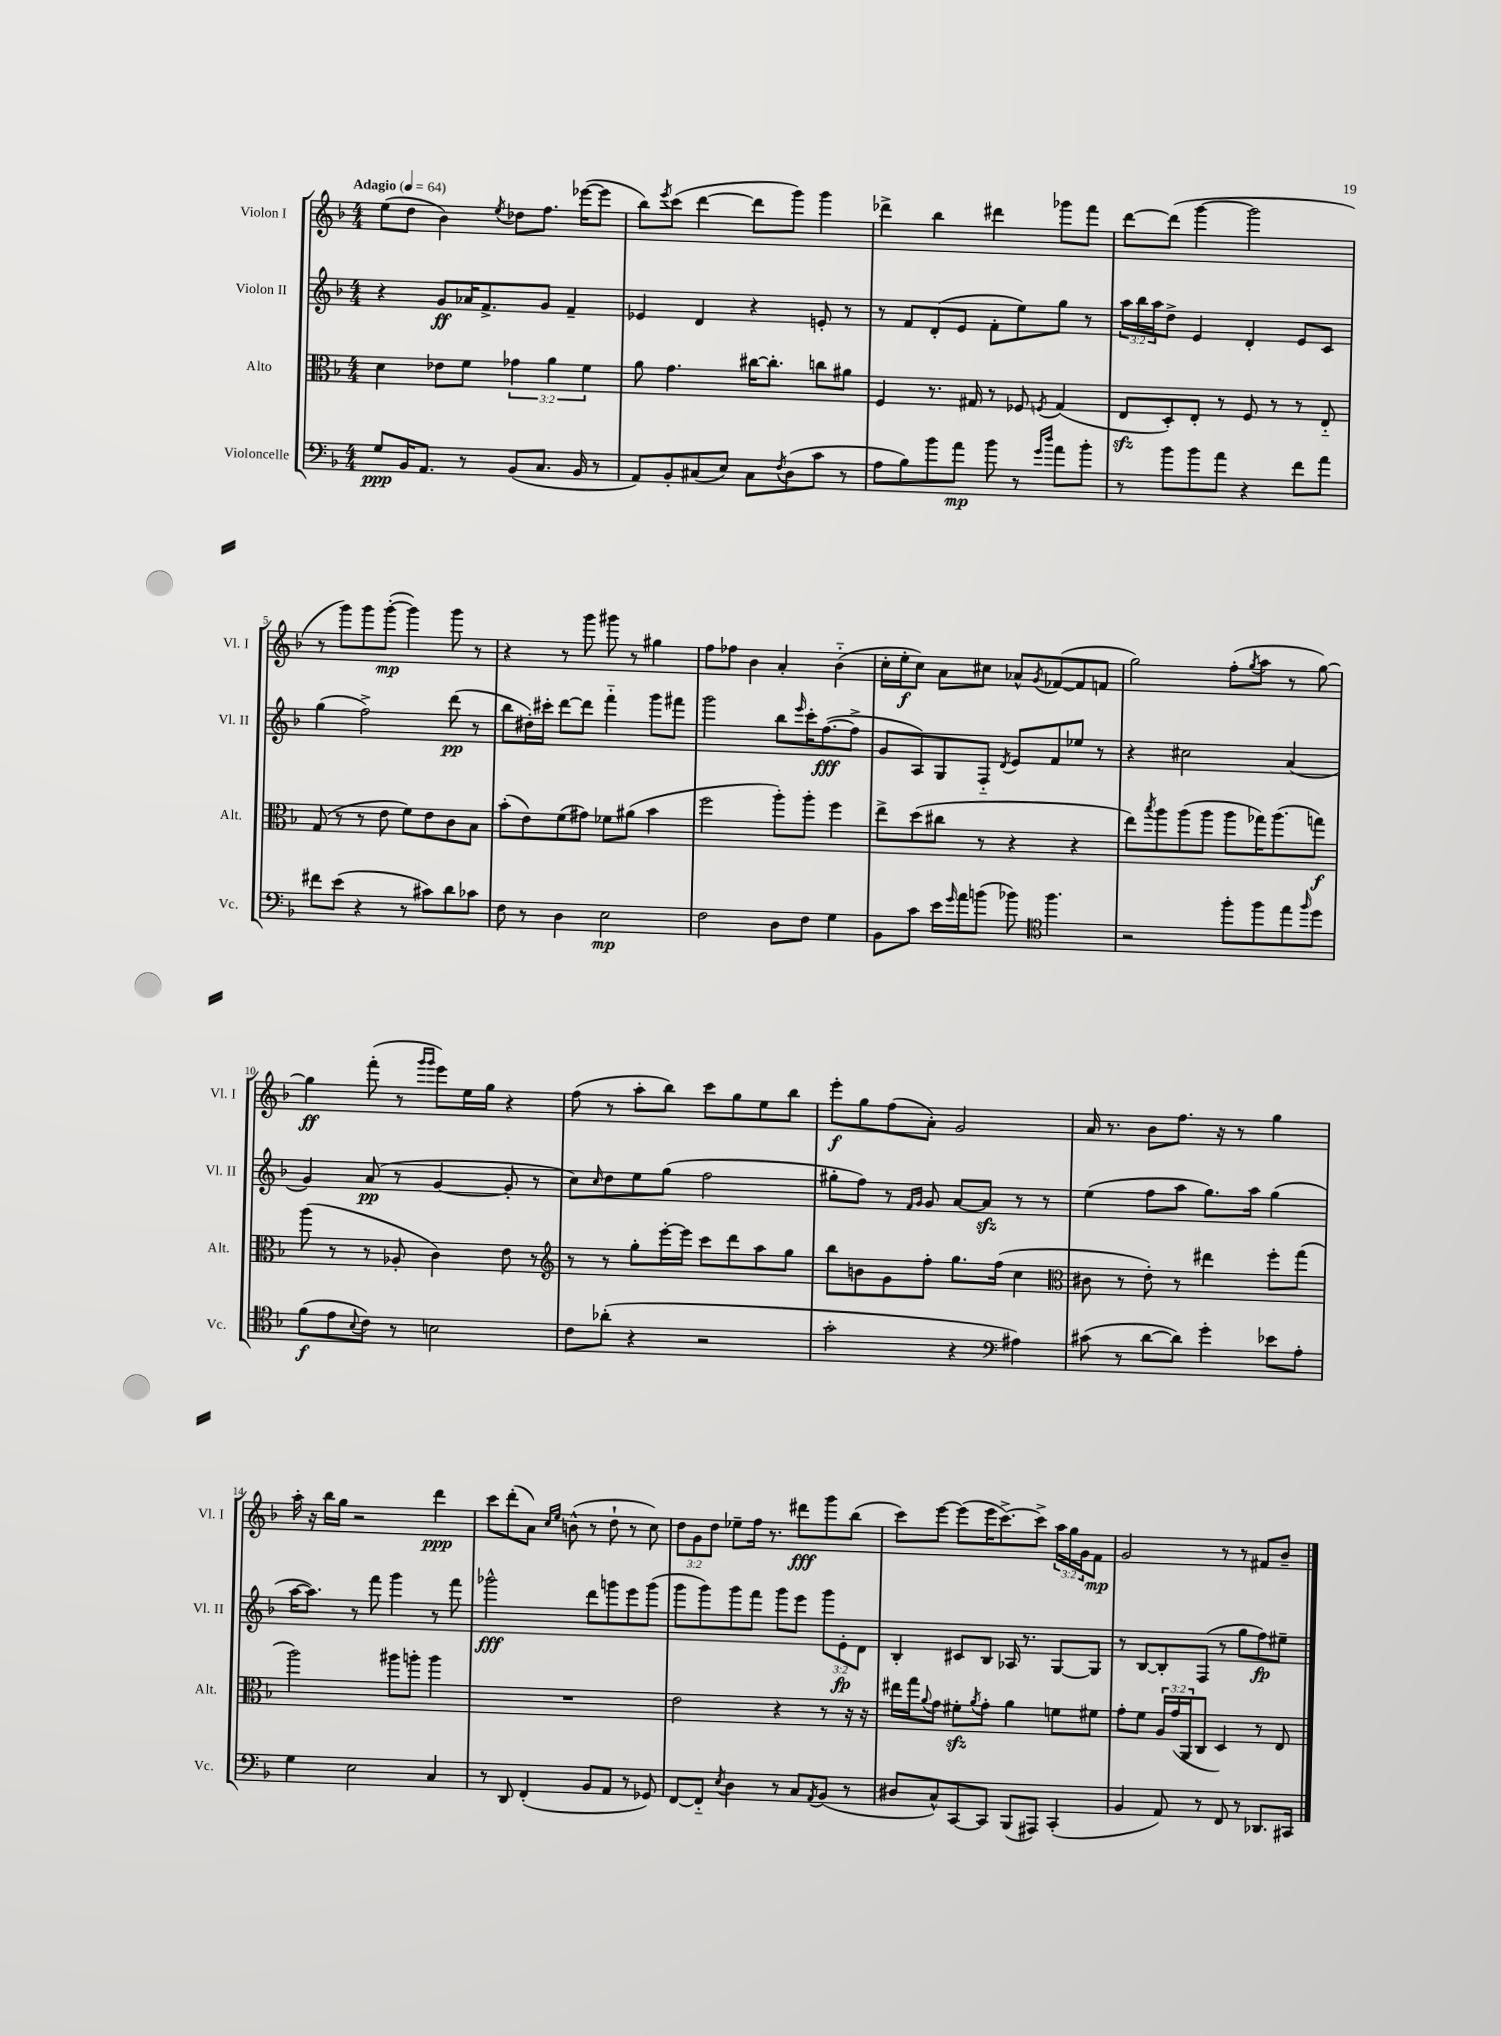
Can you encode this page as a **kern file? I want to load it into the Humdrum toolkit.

**kern	**dynam	**kern	**dynam	**kern	**dynam	**kern	**dynam
*part4	*part4	*part3	*part3	*part2	*part2	*part1	*part1
*staff4	*staff4	*staff3	*staff3	*staff2	*staff2	*staff1	*staff1
*I"Violoncelle	*	*I"Alto	*	*I"Violon II	*	*I"Violon I	*
*I'Vc.	*	*I'Alt.	*	*I'Vl. II	*	*I'Vl. I	*
*clefF4	*	*clefC3	*	*clefG2	*	*clefG2	*
*k[b-]	*	*k[b-]	*	*k[b-]	*	*k[b-]	*
*M4/4	*	*M4/4	*	*M4/4	*	*M4/4	*
*MM64	*	*MM64	*	*MM64	*	*MM64	*
=1	=1	=1	=1	=1	=1	=1	=1
!	!	!	!	!	!	!LO:TX:a:B:t=Adagio	!
8G/L	ppp	4d\	.	4r	.	(8ee\L	.
16BB-/K	.	.	.	.	.	8dd\J	.
8.AA/J	.	.	.	.	.	.	.
.	.	8e-X\L	.	8g/L	ff	4b-\)	.
8r	.	8f\J	.	16a-X/K	.	.	.
.	.	.	.	8.f^/	.	.	.
.	.	.	.	.	.	8qee/	.
(8BB-/L	.	6g-X\	.	.	.	8dd-X\L	.
8.C/J	.	.	.	8g/J	.	8.ff\J	.
.	.	6a\	.	.	.	.	.
.	.	.	.	4f~/	.	.	.
16BB-/	.	.	.	.	.	([16eee-X\KL	.
.	.	6f\	.	.	.	.	.
8r	.	.	.	.	.	8eee-\J]	.
=2	=2	=2	=2	=2	=2	=2	=2
8AA/L)	.	8a\	.	4e-X/	.	8bb-\L)	.
.	.	.	.	.	.	8qeee/	.
8BB-'/	.	4.g\	.	.	.	(8ccc\J	.
(8C#X/	.	.	.	4d/	.	[4ddd\	.
8E/J)	.	.	.	.	.	.	.
8C#\L	.	[16cc#X\KL	.	4r	.	8ddd\L]	.
.	.	8.cc#'\J]	.	.	.	.	.
8qF/	.	.	.	.	.	.	.
(8D\	.	.	.	.	.	8ggg\J)	.
8c\J	.	8ccn\L	.	8en'/	.	4ggg\	.
8r	.	8a#X\J	.	8r	.	.	.
=3	=3	=3	=3	=3	=3	=3	=3
8A\L	.	4F/	.	8r	.	4ddd-X^\	.
8B-\)	.	.	.	8f/L	.	.	.
8b-\	.	8.r	.	(8d'/	.	4bb-\	.
8a\J	mp	.	.	8e/J	.	.	.
.	.	16G#X/	.	.	.	.	.
8b-\	.	8r	.	8f'\L	.	4ddd#X\	.
8r	.	8F-X/	.	8ee\)	.	.	.
16qqg/LL	.	.	.	.	.	.	.
16qqdd/JJ	.	8qFn/	.	.	.	.	.
8a\L	.	(4G#/	.	8gg\J	.	8ggg-X\L	.
8b-'\J	.	.	.	8r	.	8fff\J	.
=4	=4	=4	=4	=4	=4	=4	=4
8r	.	8Ezz/L	.	24aa\LL	.	[8ddd\L	.
.	.	.	.	24bb-\	.	.	.
.	.	.	.	24aa\J	.	.	.
8b-\L	.	8D'/)	.	8dd^\J	.	(8ddd\J]	.
8b-\	.	8E'/J	.	4e/	.	[4ggg\	.
8a\J	.	8r	.	.	.	.	.
4r	.	8F/	.	4d'/	.	2ggg\]	.
.	.	8r	.	.	.	.	.
8f\L	.	8r	.	8e/L	.	.	.
8a\J	.	8E/	.	8c/J	.	.	.
!!LO:LB:g=z
=5	=5	=5	=5	=5	=5	=5	=5
8f#X\L	.	(8G/	.	(4gg\	.	8r	.
(8e\J	.	8r	.	.	.	8ggg\L)	.
4r	.	8r	.	2ff^\)	.	8ggg\	.
.	.	8e\	.	.	.	([8ggg'\J	mp
8r	.	8f\L)	.	.	.	4ggg\])	.
8c#X\L)	.	8e\	.	.	.	.	.
8d\	.	8c\	.	(8ddd\	pp	8ggg\	.
8c-X\J	.	8B-\J	.	8r	.	8r	.
=6	=6	=6	=6	=6	=6	=6	=6
8F\	.	(8b-'\L	.	8bb-\L	.	4r	.
8r	.	8e\)	.	16dd#X'\L)	.	.	.
.	.	.	.	16ccc#X'\JJ	.	.	.
4D\	.	(8f\	.	[8ddd\L	.	8r	.
.	.	8g#X\J)	.	8ddd\J]	.	8ggg\	.
2E\	mp	8f-X\L	.	4fff\	.	8ggg#X\	.
.	.	(8a#X\J	.	.	.	8r	.
.	.	4b-\	.	8ggg\L	.	4gg#X\	.
.	.	.	.	8fff#X\J	.	.	.
=7	=7	=7	=7	=7	=7	=7	=7
2F\	.	2ff\	.	2ggg\	.	8ff\L	.
.	.	.	.	.	.	8ff-X\J	.
.	.	.	.	.	.	4b-\	.
8D\L	.	8aa'\L)	.	8bb-\L	.	4a'/	.
.	.	.	.	16qqeee/	.	.	.
8F\J	.	8aa'\J	.	16ccc'\K	.	.	.
.	.	.	.	([8.ff\	fff	.	.
4G\	.	4ff\	.	.	.	(4b-\	.
.	.	.	.	8ff^\J]	.	.	.
=8	=8	=8	=8	=8	=8	=8	=8
8BB-\L	.	8ee^\L	.	8g/L	.	16cc'\LL	.
.	.	.	.	.	.	16ee'\J	f
8c\J	.	(8dd\	.	8A/)	.	8cc\J)	.
16e\LL	.	8cc#X\J	.	8G/	.	8a\L	.
16qqg/	.	.	.	.	.	.	.
16a\J	.	.	.	.	.	.	.
(8bn\J	.	8r	.	8F/J	.	8cc#X\J	.
.	.	.	.	8qd/	.	.	.
8b-X\)	.	4r	.	8e/L	.	8a-X^^/L	.
*clefC4	*	*	*	*	*	*	*
.	.	.	.	.	.	8qg/	.
4.ff\	.	.	.	8f/	.	([8f-X/	.
.	.	4r	.	8ee-X/J	.	8f-/]	.
.	.	.	.	8r	.	8fn/J	.
=9	=9	=9	=9	=9	=9	=9	=9
2r	.	8ee\L)	.	4r	.	2gg\)	.
.	.	8qbb-/	.	.	.	.	.
.	.	8aa\	.	.	.	.	.
.	.	(8aa\	.	2cc#X\	.	.	.
.	.	8aa\J	.	.	.	.	.
8ff'\L	.	8aa\L	.	.	.	(8ff'\L	.
.	.	.	.	.	.	8qgg/	.
8ff\	.	16gg-X\K)	.	.	.	8aa\J	.
.	.	(8.aa\	.	.	.	.	.
8ee\	.	.	.	(4a/	.	8r	.
16qqff/	.	.	.	.	.	.	.
8dd\J	.	8ggn\J)	f	.	.	[8gg\)	.
!!LO:LB:g=z
=10	=10	=10	=10	=10	=10	=10	=10
(8f\L	f	(8aa\	.	4g/)	.	4gg\]	ff
8e\	.	8r	.	.	.	.	.
8qqB-/	.	.	.	.	.	.	.
8c\J)	.	8r	.	(8a/	pp	(8fff'\	.
8r	.	8A-X'/	.	8r	.	8r	.
.	.	.	.	.	.	16qqggg/LL	.
.	.	.	.	.	.	16qqggg/JJ	.
2Bn\	.	4c\)	.	[4g/	.	8eee\L)	.
.	.	.	.	.	.	16ee\L	.
.	.	.	.	.	.	16gg\JJ	.
.	.	8e\	.	8g'/]	.	4r	.
.	.	8r	.	8r	.	.	.
=11	=11	=11	=11	=11	=11	=11	=11
*	*	*clefG2	*	*	*	*	*
8c\L	.	8r	.	8cc\L)	.	(8ff\	.
.	.	.	.	16qqcc/	.	.	.
(8a-X'\J	.	8r	.	8dd\	.	8r	.
4r	.	8gg'\L	.	8ee\	.	8aa'\L	.
.	.	[16eee'\L	.	(8gg\J	.	8bb-\J)	.
.	.	16eee\JJ]	.	.	.	.	.
2r	.	8ccc\L	.	2ff\	.	8ccc\L	.
.	.	8ddd\	.	.	.	8gg\	.
.	.	8aa\	.	.	.	8ee\	.
.	.	8gg\J	.	.	.	8bb-\J	.
=12	=12	=12	=12	=12	=12	=12	=12
2g'\	.	8bb-\L	.	8gg#X'\L	.	8eee'\L	f
.	.	8bn\	.	8ff\J)	.	8gg\	.
.	.	8g\	.	8r	.	(8ff\	.
.	.	.	.	16qqf/LL	.	.	.
.	.	.	.	16qqg/JJ	.	.	.
.	.	8ff'\J	.	8g/	.	8a'\J)	.
4r	.	8.gg\L	.	[8a/L	.	2g/	.
.	.	.	.	8azz/J]	.	.	.
.	.	(16ff\Jk	.	.	.	.	.
*clefF4	*	*	*	*	*	*	*
4A#X\)	.	4cc\	.	8r	.	.	.
.	.	.	.	8r	.	.	.
=13	=13	=13	=13	=13	=13	=13	=13
*	*	*clefC3	*	*	*	*	*
(8c#X\	.	8c#X\	.	(4ee\	.	16a/	.
.	.	.	.	.	.	8.r	.
8r	.	8r	.	.	.	.	.
[8d\L	.	8e'\)	.	8ff\L	.	8b-\L	.
8d\J])	.	8r	.	8aa\J	.	8.ff\J	.
4g'\	.	4ee#X\	.	8.gg\L)	.	.	.
.	.	.	.	.	.	16r	.
.	.	.	.	.	.	8r	.
.	.	.	.	16aa\Jk	.	.	.
8e-X\L	.	8ff'\L	.	(4gg\	.	4gg\	.
8A'\J	.	(8gg\J	.	.	.	.	.
!!LO:LB:g=z
=14	=14	=14	=14	=14	=14	=14	=14
4G\	.	2aa\)	.	[16aa\KL	.	16aa'\	.
.	.	.	.	8.aa\J])	.	16r	.
.	.	.	.	.	.	16bb-\LL	.
.	.	.	.	.	.	16gg\JJ	.
2E\	.	.	.	8r	.	2r	.
.	.	.	.	8fff\	.	.	.
.	.	8aa#X\L	.	4ggg\	.	.	.
.	.	8aan'\J	.	.	.	.	.
4C/	.	4aa\	.	8r	.	4ddd\	ppp
.	.	.	.	8fff\	.	.	.
=15	=15	=15	=15	=15	=15	=15	=15
8r	.	1r	.	2ggg-X^^\	fff	8ccc\L	.
8DD/	.	.	.	.	.	(8ddd'\	.
(4FF'/	.	.	.	.	.	8a\J)	.
.	.	.	.	.	.	16qqcc/LL	.
.	.	.	.	.	.	16qqee/JJ	.
.	.	.	.	.	.	(8bn^^\	.
8BB-/L	.	.	.	8ddd\L	.	8r	.
8AA/J	.	.	.	8gggn\	.	8dd`\	.
8r	.	.	.	8eee\	.	8r	.
8GG-X/)	.	.	.	(8ggg\J	.	8cc\)	.
=16	=16	=16	=16	=16	=16	=16	=16
[8FF/L	.	2e\	.	8ggg\L	.	12dd\L	.
.	.	.	.	.	.	12g\	.
8FF/J]	.	.	.	8ggg\)	.	.	.
.	.	.	.	.	.	12dd\J	.
8qE/	.	.	.	.	.	.	.
4D\	.	.	.	8ggg\	.	8ee-X~\L	.
.	.	.	.	8fff\J	.	16ff\Jk	.
.	.	.	.	.	.	8.r	.
8r	.	4r	.	8ggg\L	.	.	.
8C/L	.	.	.	8eee\J	.	8ddd#X\L	fff
8qAA/	.	.	.	.	.	.	.
(8BB-/J	.	8r	.	12ggg\L	.	8ggg\	.
.	.	.	.	12e'\	fp	.	.
8r	.	16r	.	.	.	(8bb-\J	.
.	.	.	.	12d\J	.	.	.
.	.	16r	.	.	.	.	.
=17	=17	=17	=17	=17	=17	=17	=17
8D#X/L	.	16ee#X\LL	.	4B-'/	.	8ccc\L)	.
.	.	16gg\J	.	.	.	.	.
.	.	8qqa/	.	.	.	.	.
8C^^/)	.	8g\J	.	.	.	[8eee\J	.
[8CC/	.	8f#Xzz'\L	.	8c#X/L	.	(8eee\L]	.
.	.	8qa/	.	.	.	.	.
8CC/J]	.	8g'\J	.	8B-/J	.	16eee\K	.
.	.	.	.	.	.	[8.ccc^\)	.
(8BBB-/L	.	4a\	.	16A-X/	.	.	.
.	.	.	.	8.r	.	.	.
8AAA#X/J)	.	.	.	.	.	8ccc^\J]	.
(4CC'/	.	8fn\L	.	[8G/L	.	24aa\LL	.
.	.	.	.	.	.	24gg\	.
.	.	.	.	.	.	24g\J	.
.	.	8f#X\J	.	8G/J]	.	8f\J	mp
=18	=18	=18	=18	=18	=18	=18	=18
4BB-/	.	8g'\L	.	8r	.	2g/	.
.	.	8f\J	.	[8B-/L	.	.	.
8AA/)	.	24A/LL	.	8B-'/]	.	.	.
.	.	(24g/	.	.	.	.	.
.	.	24AA/J	.	.	.	.	.
8r	.	8C/J	.	(8F/J	.	.	.
8FF/	.	4D/)	.	8r	.	8r	.
8r	.	.	.	8gg\L	.	8r	.
8.DD-X/L	.	8r	.	8ff\)	fp	8f#X/L	.
.	.	8E/	.	8ee#X~\J	.	8b-~/J	.
16CC#X/Jk	.	.	.	.	.	.	.
==	==	==	==	==	==	==	==
*-	*-	*-	*-	*-	*-	*-	*-
